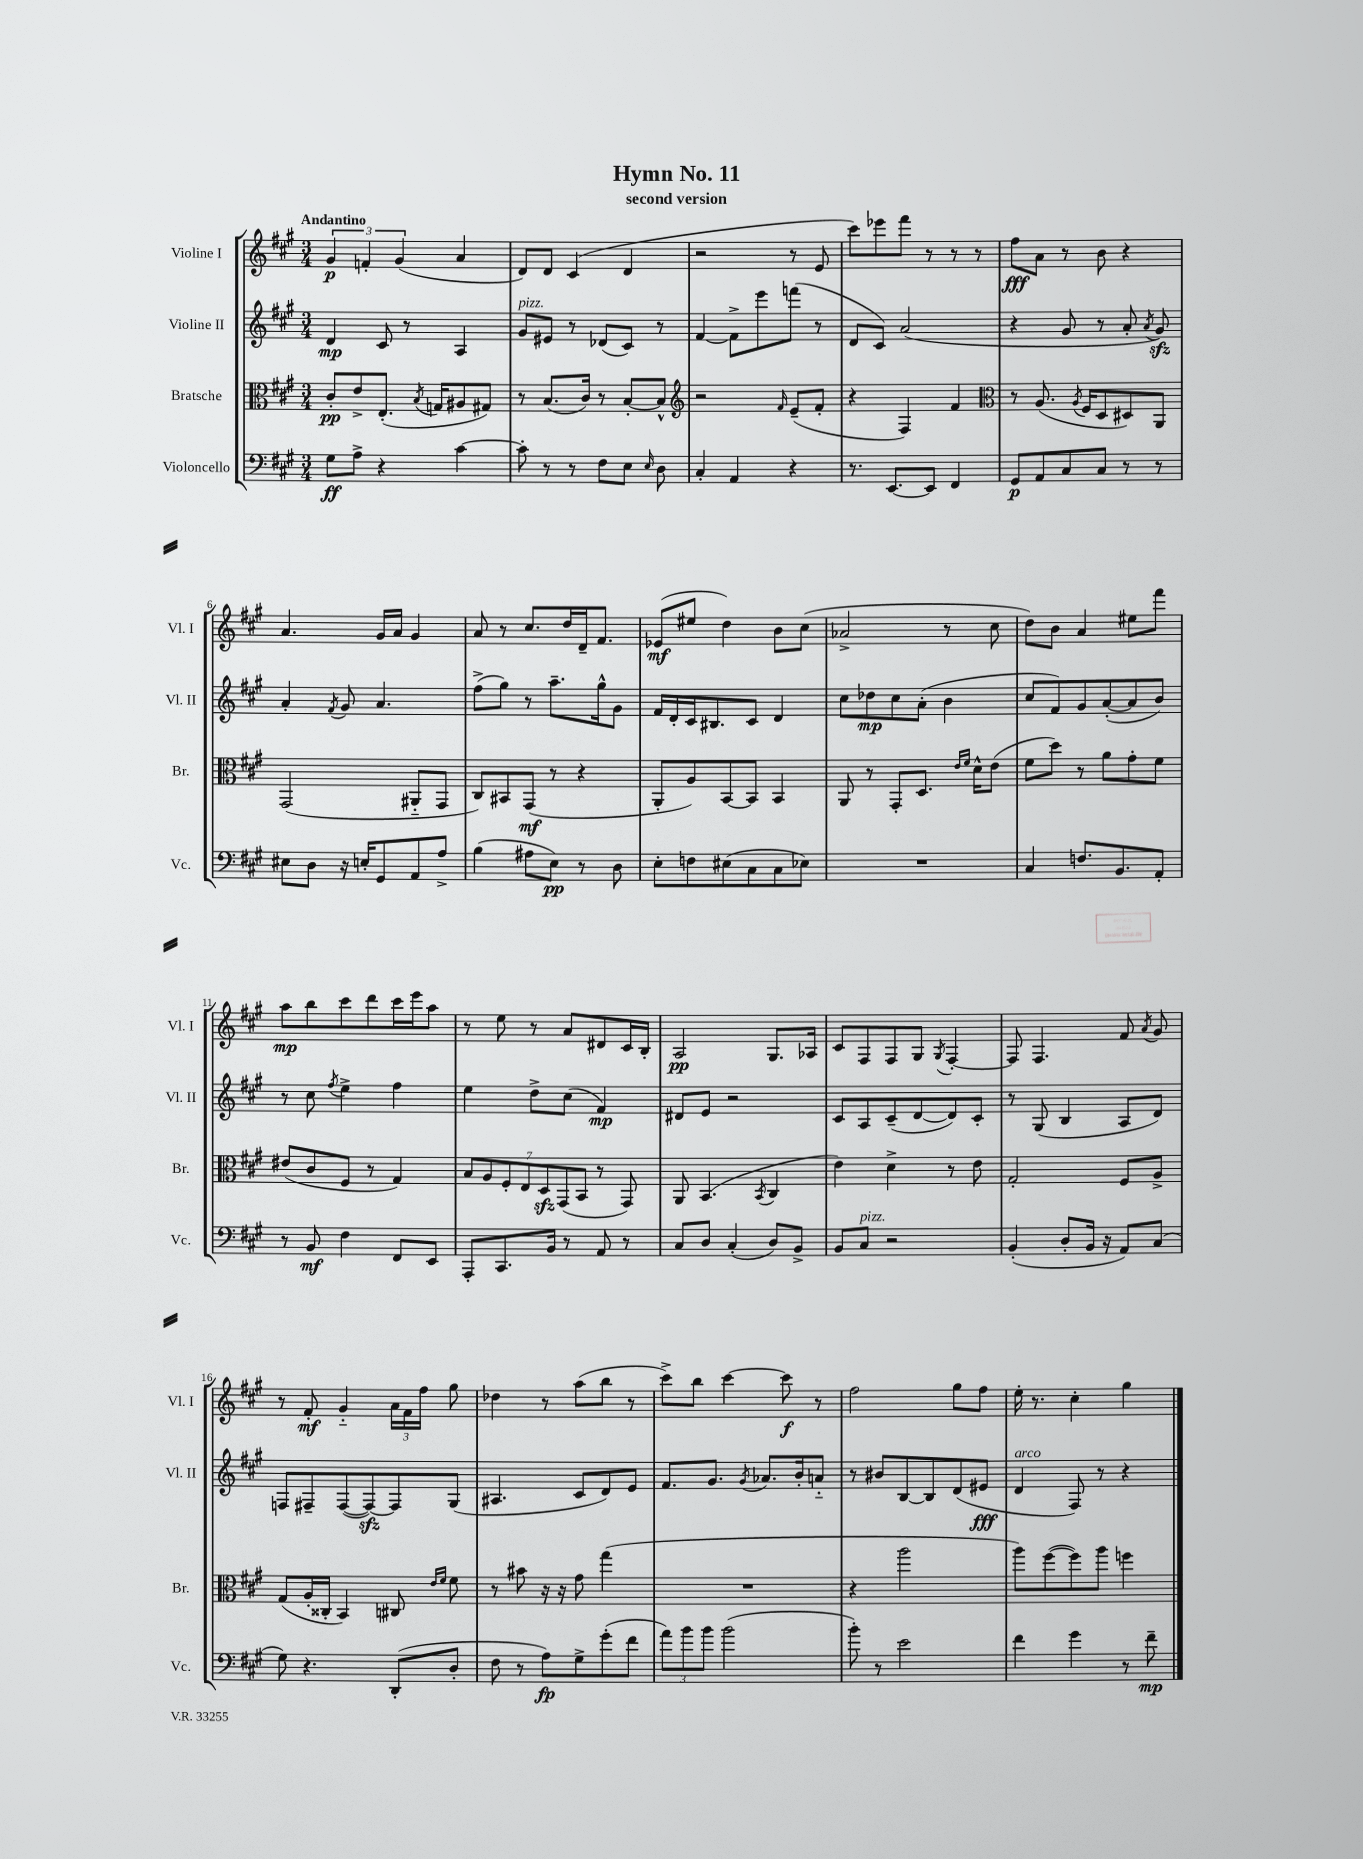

**kern	**kern	**kern	**kern
*staff4	*staff3	*staff2	*staff1
*clefF4	*clefC3	*clefG2	*clefG2
*k[f#c#g#]	*k[f#c#g#]	*k[f#c#g#]	*k[f#c#g#]
*M3/4	*M3/4	*M3/4	*M3/4
8G#	8c#'	4d	6g#
8A^	8e^	.	.
.	.	.	6f'
4r	(8.E'	8c#	.
.	.	.	(6g#
.	.	8r	.
.	8qB	.	.
.	16G	.	.
[4c#	8A#	4A	4a
.	8G#)	.	.
=	=	=	=
8c#']	8r	8g#	8d)
8r	(8.B	8e#	8d
8r	.	8r	(4c#
.	16c#)	.	.
8F#	8r	(8d-	.
8E	[8B'	8c#)	4d
16qqE	.	.	.
8D	8B^^]	8r	.
=	=	=	=
*	*clefG2	*	*
4C#'	2r	[4f#	2r
4AA	.	8f#^]	.
.	.	8eee	.
.	16qqf#	.	.
4r	(8e~	(8fff	8r
.	8f#'	8r	8e
=	=	=	=
8.r	4r	8d	8ccc#)
.	.	8c#)	8eee-
[8.EE	.	.	.
.	4F#)	(2a	8fff#
8EE]	.	.	8r
4FF#	4f#	.	8r
.	.	.	8r
=	=	=	=
*	*clefC3	*	*
8GG#	8r	4r	8ff#
8AA	(8.A	.	8a
8C#	.	8g#	8r
.	8qA	.	.
.	16F#	.	.
8C#	8D	8r	8b
8r	8D#)	8a'	4r
.	.	8qa	.
8r	8AA	8g#)	.
=	=	=	=
8E#	(2GG#	4a'	4.a
8D	.	.	.
.	.	8qf#	.
16r	.	8g#	.
16E'	.	.	.
8GG#	.	4.a	16g#
.	.	.	16a
8AA	8AA#'~	.	4g#
8A^	8GG#	.	.
=	=	=	=
(4B	8C#)	(8ff#^	8a
.	8BB#	8gg#)	8r
8A#	(8GG#	8r	8.cc#
8E)	8r	8.aa~	.
.	.	.	16dd
8r	4r	.	16d~
.	.	16gg#^^	8.f#
8D	.	8g#	.
=	=	=	=
8E'	8AA'	16f#	(8e-
.	.	16d'	.
8F	8A)	16c#	8ee#
.	.	8.B#	.
(8E#	[8BB	.	4dd)
8C#	8BB]	8c#	.
8C#	4BB	4d	8b
8E-)	.	.	(8cc#
=	=	=	=
2.r	8AA	8cc#	2a-^
.	8r	8dd-	.
.	8GG#'	8cc#	.
.	8.D	(8a'	.
.	.	4b	8r
.	16qqe	.	.
.	16qqf#	.	.
.	16d^^	.	.
.	(8e	.	8cc#
=	=	=	=
4C#	8f#	8cc#	8dd)
.	8dd)	8f#)	8b
8.F	8r	8g#	4a
.	8a	([8a'	.
8.BB	.	.	.
.	8g#'	8a]	8ee#
8AA'	8f#	8b)	8fff#
=	=	=	=
8r	(8e#	8r	8aa
8BB	8c#	8cc#	8bb
.	.	8qff#	.
4F#	8F#	4ee^	8ccc#
.	8r	.	8ddd
8FF#	4G#)	4ff#	16ccc#
.	.	.	16eee
8EE	.	.	8aa
=	=	=	=
8AAA'	14B	4ee	8r
.	14A	.	.
8.CC#	.	.	8ee
.	14F#'	.	.
.	14E	.	.
.	.	8dd^	8r
.	14D	.	.
16BB	.	.	.
.	(14GG#	.	.
8r	.	(8cc#	8a
.	14BB	.	.
8AA	8r	4f#)	8d#
8r	8GG#)	.	16c#
.	.	.	16B'
=	=	=	=
8C#	8AA	8d#	2A
8D	(4.BB	8e	.
(4C#'	.	2r	.
.	8qBB	.	.
8D)	4C#	.	8.G#
8BB^	.	.	.
.	.	.	16A-
=	=	=	=
8BB	4e)	8c#	8c#
8C#	.	8A	8F#
2r	4d^	(8c#~	8F#
.	.	[8d	8G#
.	.	.	8qG#
.	8r	8d])	[4F#'
.	8e	8c#'	.
=	=	=	=
(4BB'	2G#'	8r	8F#]
.	.	(8G#	4.F#
8D'	.	4B	.
16BB	.	.	.
16r	.	.	.
8AA)	8F#	8A	8f#
.	.	.	8qa
(8C#	8A^	8d)	8g#
=	=	=	=
8G#)	(8G#	8F	8r
4.r	16A'	8F#~	8f#'
.	16C##'	.	.
.	4BB)	([8F#	4g#'~
.	.	8F#_)	.
(8DD'	8C#	8F#]	24a
.	.	.	24f#
.	.	.	24ff#
.	16qqe	.	.
.	16qqf#	.	.
8D'	8f#	(8G#	8gg#
=	=	=	=
8F#	8r	4.A#	4dd-
8r	8b#	.	.
8A)	16r	.	8r
.	16r	.	.
8G#^	8g#	8c#	(8aa
(8g#'	(4gg#	8d)	8bb
8f#	.	8e	8r
=	=	=	=
12a)	2.r	8.f#	8ccc#^)
12b	.	.	.
.	.	.	8bb
12b	.	.	.
.	.	8.g#	.
(2b	.	.	[4ccc#
.	.	8qg#	.
.	.	8.a-	.
.	.	.	8ccc#]
.	.	16b'	.
.	.	8a'~	8r
=	=	=	=
8b')	4r	8r	2ff#
8r	.	8b#	.
2e	2aa	[8B	.
.	.	8B]	.
.	.	(8d	8gg#
.	.	8e#	8ff#
=	=	=	=
4f#	8aa)	4d	16ee'
.	.	.	8.r
.	([8ff#	.	.
4g#	8ff#])	8F#)	4cc#'
.	8aa	8r	.
8r	4ff	4r	4gg#
8f#~	.	.	.
==	==	==	==
*-	*-	*-	*-
